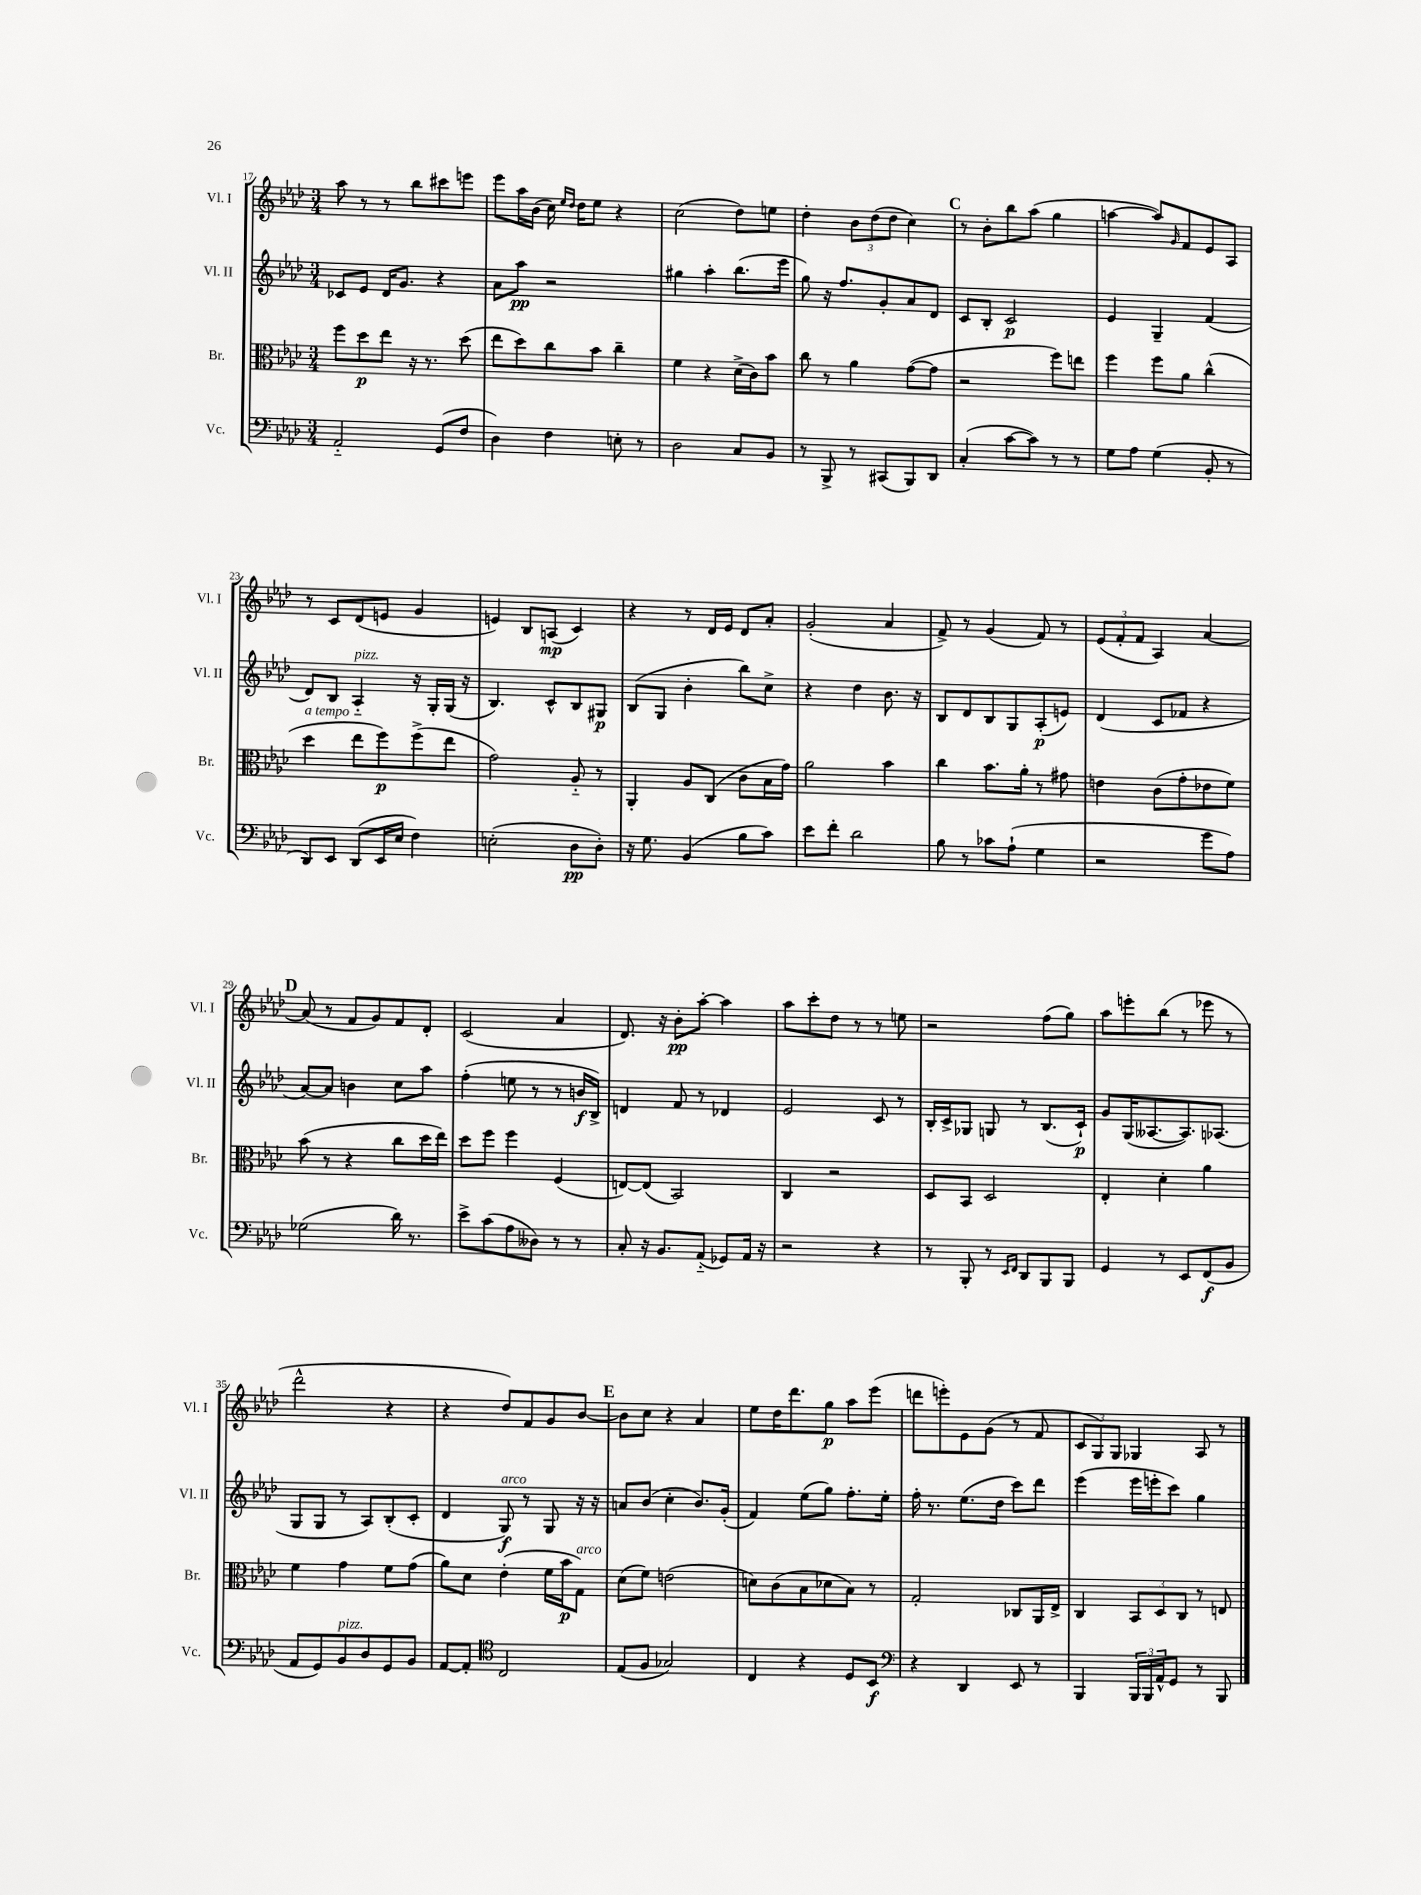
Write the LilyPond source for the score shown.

<<
\new StaffGroup <<
\new Staff = "s0" \with { instrumentName = "Vl. I" shortInstrumentName = "Vl. I" } {
    \clef treble \key aes \major \numericTimeSignature \time 3/4
    aes''8 r8 r8 bes''8 cis'''8 e'''8 |
    ees'''8 aes''16 bes'16( c''16) \grace { ees''16 des''16 } des''16 ees''8 r4 |
    c''2( des''8) e''8 |
    des''4-. \tuplet 3/2 { bes'8 des''8( des''8 } c''4) |
    \mark \markup { \bold "C" } r8 bes'8-. bes''8 aes''8( g''4 |
    a''4~ a''8) \grace { g'16 } f'8 ees'8 aes8 |
    r8 c'8 des'8( e'8 g'4 |
    e'4) bes8 a8\mp( c'4) |
    r4 r8 des'16 ees'16 des'8 aes'8-. |
    g'2-.( aes'4 |
    f'8->) r8 g'4( f'8) r8 |
    \tuplet 3/2 { ees'8( f'8-. f'8 } aes4) aes'4~ |
    \mark \markup { \bold "D" } aes'8( r8 f'8 g'8) f'8 des'8-. |
    c'2( aes'4 |
    des'8.) r16 bes'8-.\pp aes''8~-. aes''4 |
    aes''8 c'''8-. des''8 r8 r8 e''8 |
    r2 f''8( g''8) |
    aes''8 e'''8-. bes''8( r8 ees'''8 r8 |
    des'''2-^ r4 |
    r4 des''8) f'8 g'8 bes'8~ |
    \mark \markup { \bold "E" } bes'8 c''8 r4 aes'4 |
    ees''8 des''16 des'''8. g''8\p aes''8 ees'''8( |
    d'''8 e'''8-.) ees'8 g'8( r8 f'8 |
    \tuplet 3/2 { c'8 g8) g8 } ges4 aes8 r8 \bar "|." |
}
\new Staff = "s1" \with { instrumentName = "Vl. II" shortInstrumentName = "Vl. II" } {
    \clef treble \key aes \major \numericTimeSignature \time 3/4
    ces'8 ees'8 des'16 g'8. r4 |
    aes'8 aes''8\pp r2 |
    gis''4 aes''4-. bes''8.( ees'''16 |
    g''8) r16 f''8. g'8-. aes'8 des'8 |
    \mark \markup { \bold "C" } c'8 bes8-. c'2\p |
    ees'4 g4-- f'4( |
    des'8) bes8 aes4-_^\markup { \italic "pizz." } r16 g16-. g16( r16 |
    bes4.) c'8-^ bes8 gis8\p |
    bes8( g8 bes'4-. bes''8) c''8-> |
    r4 des''4 bes'8. r16 |
    bes8 des'8 bes8 g8 aes8-.\p( e'8) |
    des'4( c'8 fes'8 r4 |
    \mark \markup { \bold "D" } aes'8~) aes'8 b'4 c''8 aes''8 |
    f''4-.( e''8 r8 r8 b'16\f bes16->) |
    d'4 f'8 r8 des'4 |
    ees'2 c'8 r8 |
    bes16-. c'16-> ges8 g8 r8 bes8.( c'16-!\p) |
    g'8 g16( aeses8.~ aeses8.) aes8.( |
    g8 g8 r8 aes8) bes8-.( c'8-. |
    des'4 g8\f^\markup { \italic "arco" }) r8 g8 r16 r16 |
    \mark \markup { \bold "E" } a'8 bes'8( c''4-. bes'8.) g'16-.( |
    f'4) ees''8( g''8) f''8.-. ees''16-. |
    f''16-. r8. ees''8.( des''16 c'''8) des'''8 |
    ees'''4( ees'''16 e'''16-. c'''8) g''4 \bar "|." |
}
\new Staff = "s2" \with { instrumentName = "Br." shortInstrumentName = "Br." } {
    \clef alto \key aes \major \numericTimeSignature \time 3/4
    f''8 des''8\p ees''8 r16 r8. des''8( |
    ees''8 des''8) c''8 bes'8 c''4-- |
    f'4 r4 des'16->( c'16) bes'8 |
    c''8 r8 aes'4 g'8~( g'8 |
    \mark \markup { \bold "C" } r2 f''8) e''8 |
    f''4 f''8 aes'8 c''4-^( |
    des''4^\markup { \italic "a tempo" } ees''8 f''8\p) f''8->( ees''8 |
    g'2) aes8-_ r8 |
    aes,4-. aes8 c8( c'8 bes16 g'16) |
    aes'2 bes'4 |
    c''4 bes'8. aes'16-. r8 gis'8 |
    e'4 c'8( g'8-. ees'8 f'8) |
    \mark \markup { \bold "D" } bes'8( r8 r4 c''8 des''16 ees''16) |
    des''8 f''8 f''4 f4( |
    e8~) e8( bes,2) |
    c4 r2 |
    des8 bes,8 des2 |
    ees4-. des'4-. aes'4 |
    f'4 g'4 f'8 g'8( |
    aes'8) des'8 ees'4-.( f'16 bes'16\p g8^\markup { \italic "arco" }) |
    \mark \markup { \bold "E" } des'8( f'8) e'2( |
    d'8) c'8( bes8 des'8 bes8) r8 |
    g2-. ces8 aes,16 ees16-> |
    c4 \tuplet 3/2 { bes,8 des8 c8 } r8 e8 \bar "|." |
}
\new Staff = "s3" \with { instrumentName = "Vc." shortInstrumentName = "Vc." } {
    \clef bass \key aes \major \numericTimeSignature \time 3/4
    aes,2-_ g,8( f8 |
    des4) f4 e8-. r8 |
    des2 c8 bes,8 |
    r8 bes,,8-> r8 cis,8( bes,,8) des,8 |
    \mark \markup { \bold "C" } c4-.( c'8~ c'8) r8 r8 |
    g8 aes8 g4( bes,8-. r8 |
    des,8) ees,8 des,8( ees,16 ees16 f4) |
    e2-.( des8\pp des8-.) |
    r16 g8. bes,4( bes8 c'8) |
    ees'8 f'8-. des'2 |
    bes8 r8 ces'8 aes8-!( g4 |
    r2 g'8 aes8) |
    \mark \markup { \bold "D" } ges2( des'16) r8. |
    ees'8-> c'8( aes8 deses8) r8 r8 |
    c8-. r16 bes,8. aes,8-_( ges,8) aes,16 r16 |
    r2 r4 |
    r8 bes,,8-. r8 \grace { ees,16 f,16 } des,8 bes,,8 bes,,8 |
    g,4 r8 ees,8 f,8\f( bes,8 |
    aes,8 g,8) bes,8^\markup { \italic "pizz." } des8 g,8 bes,8 |
    aes,8~ aes,8-. \clef tenor c2 |
    \mark \markup { \bold "E" } ees8( f8 ges2) |
    c4 r4 des8 bes,8\f |
    \clef bass r4 des,4 ees,8 r8 |
    bes,,4 \tuplet 3/2 { bes,,16 bes,,16 aes,16-^ } g,8 r8 bes,,8 \bar "|." |
}
>>
>>
\layout { \context { \Score currentBarNumber = #17 } }
